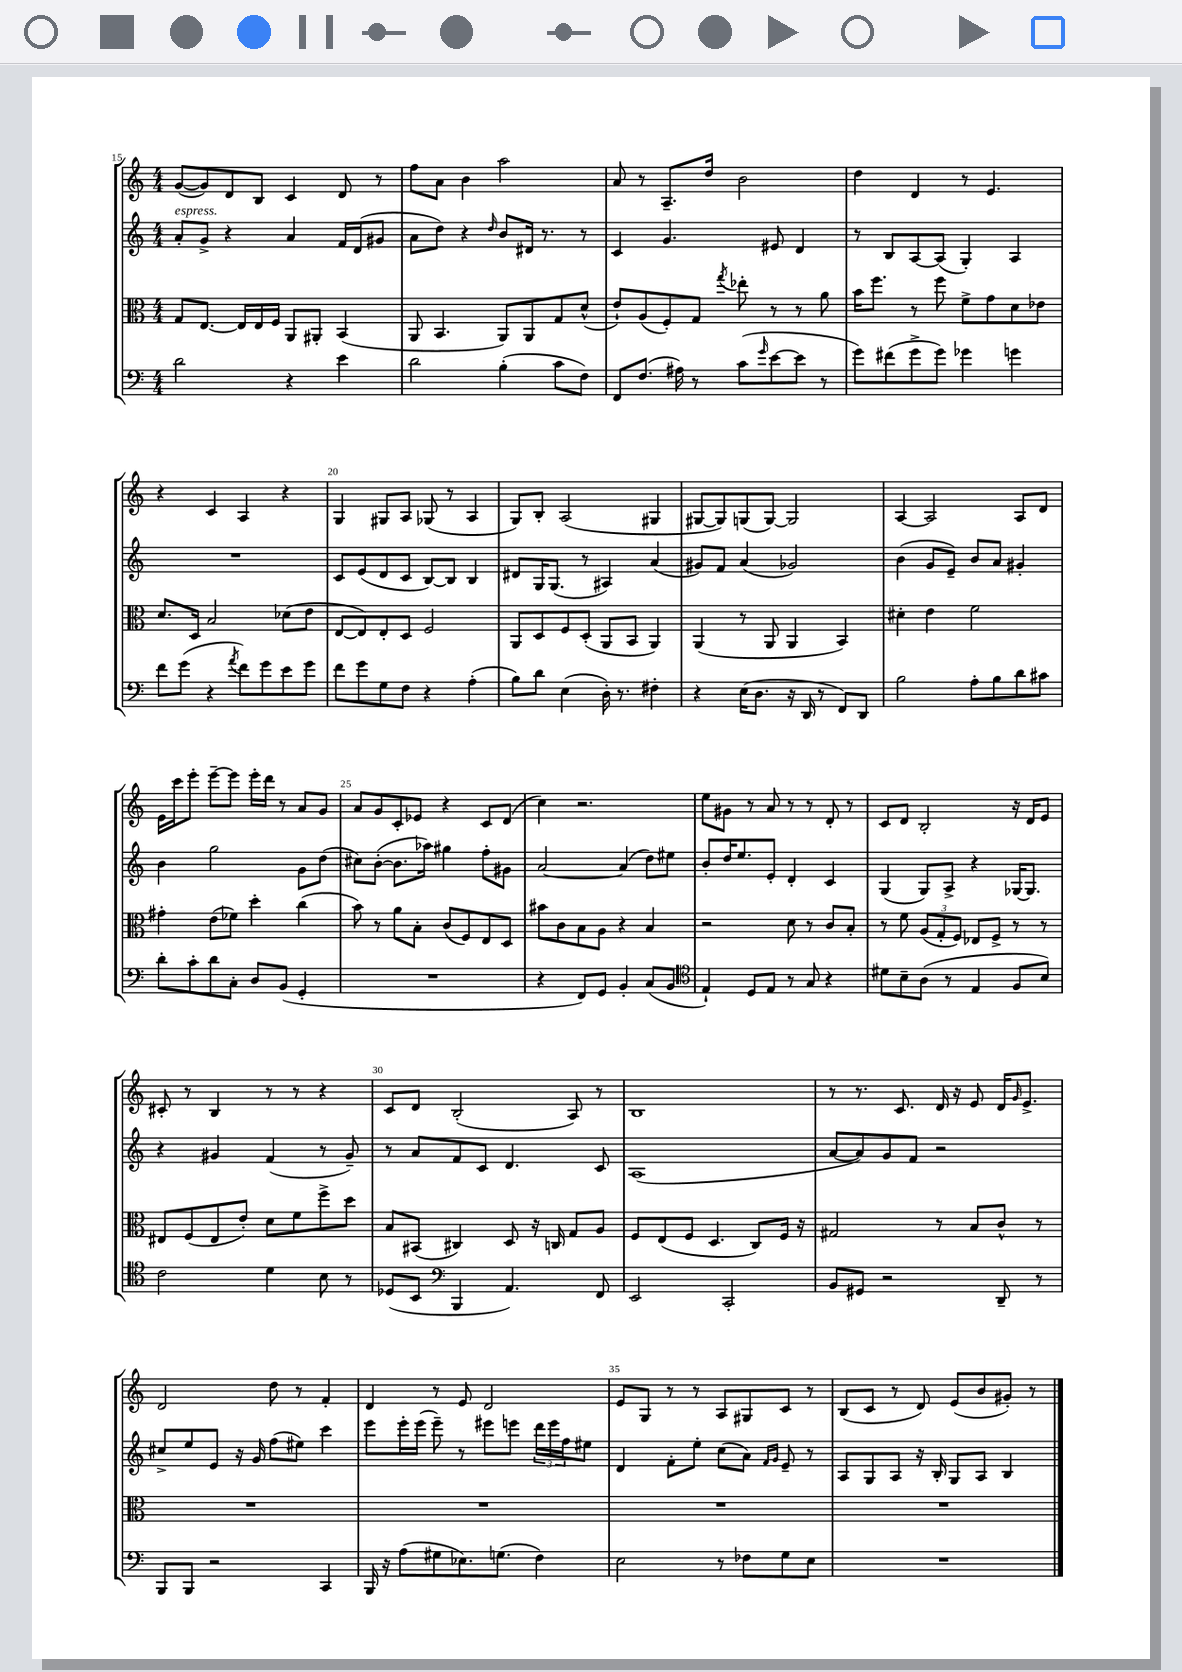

**kern	**kern	**kern	**kern
*part4	*part3	*part2	*part1
*staff4	*staff3	*staff2	*staff1
*clefF4	*clefC3	*clefG2	*clefG2
*k[]	*k[]	*k[]	*k[]
*M4/4	*M4/4	*M4/4	*M4/4
=15	=15	=15	=15
!	!	!LO:TX:a:i:t=espress.	!
2d\	8G/L	8a'/L	([8g/L
.	[8.E/J	8g^/J	8g/])
.	.	4r	8d/
.	16E/LL]	.	.
.	16E/	.	8B/J
.	16F/JJ	.	.
4r	8AA/L	4a/	4c/
.	8AA#X'/J	.	.
4e\	(4BB/	16f/LL	8d/
.	.	(16d/J	.
.	.	8g#X/J	8r
=16	=16	=16	=16
2d\	8AA/	8a\L	8ff\L
.	4.BB/	8dd\J)	8a\J
.	.	4r	4b\
.	.	16qqdd/	.
(4B'\	8AA/L)	8b/L	2aa\
.	8AA/	16d#X/Jk	.
.	.	8.r	.
8c\L	8G/	.	.
8F\J)	(8d^^/J	8r	.
=17	=17	=17	=17
8FF/L	8e`/L)	4c/	8a/
(8.F/J	(8A/	.	8r
.	8F'/)	4.g/	8.A~/L
16A#X\)	.	.	.
8r	8G/J	.	.
.	.	.	16dd/Jk
.	8qgg/	.	.
(8c\L	8ee-X'\	.	2b\
16qqg/	.	.	.
[8e\	8r	8e#X/	.
8e\J]	8r	4d/	.
8r	8a\	.	.
=18	=18	=18	=18
8g\L)	16b\KL	8r	4dd\
.	8.ff\J	.	.
(8f#X\	.	8B/L	.
8g^\	8r	[8A/	4d/
8g\J)	8ff\	(8A/J]	.
4g-X\	8f^\L	4G'/)	8r
.	8g\	.	4.e/
4gn\	8d\	4A/	.
.	8e-X\J	.	.
!!LO:LB:g=z
=19	=19	=19	=19
8f\L	8.d/L	1r	4r
(8g\J	.	.	.
.	16D/Jk	.	.
4r	2B/	.	4c/
8qa/	.	.	.
8f\L)	.	.	4A/
8g\	.	.	.
8e\	(8d-X\L	.	4r
8g\J	8e\J	.	.
=20	=20	=20	=20
8f\L	[8E/L	8c/L	4G/
8g\	8E/])	(8e/	.
8G\	8E'/	8d/	8G#X/L
8F\J	8D/J	8c/J	8A/J
4r	2F/	[8B/L)	(8G-X/
.	.	8B/J]	8r
(4A'\	.	4B/	4A/
=21	=21	=21	=21
8B\L)	8AA/L	8d#X/L	8G/L)
8d\J	8D/	16G/K	8B'/J
.	.	(8.G/J	.
(4E\	8F/	.	(2A/
.	(8D'/J	8r	.
16D'\)	8AA/L	4A#X/)	.
8.r	.	.	.
.	8BB/J	.	.
4F#X'\	4AA/)	(4a/	4G#X/
=22	=22	=22	=22
4r	(4AA/	8g#X/L)	[8G#X/L
.	.	8f/J	8G#/])
(16E\KL	8r	(4a/	(8Gn/
8.D\J	.	.	.
.	8AA/	.	[8G/J)
16r	4AA/	2g-X/)	2G/]
16DD/	.	.	.
8r	.	.	.
8FF/L)	4BB/)	.	.
8DD/J	.	.	.
=23	=23	=23	=23
2B\	4d#X'\	(4b\	[4A/
.	4e\	8g/L	2A/]
.	.	8e~/J)	.
8A'\L	2f\	8b/L	.
8B\	.	8a/J	.
8d\	.	4g#X'/	8A/L
8c#X\J	.	.	8d/J
!!LO:LB:g=z
=24	=24	=24	=24
8d'\L	4g#X'\	4b\	16e\LL
.	.	.	16ccc\J
8c'\	.	.	8eee'\J
8d\	(8e\L	2gg\	[8eee~\L
8C'\J	8f-X\J)	.	8eee\J]
8D/L	4dd'\	.	16eee'\LL
.	.	.	16ddd\JJ
(8BB/J	.	.	8r
4GG'/	(4cc\	8g\L	8a/L
.	.	(8dd\J	8g/J
=25	=25	=25	=25
1r	8b\)	8cc#X\L)	8a/L
.	8r	([8b'\J	8g/
.	8a\L	8.b\L]	8c'/
.	8B'\J	.	8e-X/J
.	.	16aa-X\Jk)	.
.	(8c/L	4gg#X\	4r
.	8F/)	.	.
.	8E/	8ff'\L	8c/L
.	8D/J	8g#X\J	(8d/J
=26	=26	=26	=26
4r	8b#X\L	[2a/	4cc\)
.	8c\	.	.
8FF/L)	8B\	.	2.r
8GG/J	8A\J	.	.
4BB'/	4r	(4a/]	.
(8C/L	4B/	8dd\L)	.
8BB/J	.	8ee#X\J	.
=27	=27	=27	=27
*clefC4	*	*	*
4E`/)	2r	8b'/L	8ee\L
.	.	16dd/K	8g#X\J
.	.	8.ee/	.
8D/L	.	.	8r
8E/J	.	8e'/J	8a/
8r	8d\	4d'/	8r
8G/	8r	.	8r
4r	8c/L	4c/	8d'/
.	8B'/J	.	8r
=28	=28	=28	=28
8d#X\L	8r	(4G/	8c/L
8B~\	8f\	.	8d/J
(8A\J	(12A/L	8G/L)	2B'/
.	12G'/	.	.
8r	.	8A^/J	.
.	12F/J)	.	.
4E/	8E-X/L	4r	.
.	8F^/J	.	.
8F/L	8r	[16G-X/KL	16r
.	.	8.G-/J]	16d/KL
8B/J)	8r	.	8e/J
!!LO:LB:g=z
=29	=29	=29	=29
2c\	8E#X/L	4r	8c#X'/
.	(8F/	.	8r
.	8E#/	4g#X/	4B/
.	8e'/J)	.	.
4d\	8d\L	(4f/	8r
.	8f\	.	8r
8B\	8ff^\	8r	4r
8r	8dd\J	8g#~/)	.
=30	=30	=30	=30
(8D-X/L	8B/L	8r	8c/L
8BB/J	(8BB#X/J	8a/L	8d/J
*clefF4	*	*	*
4BBB/	4C#X/)	8f/	(2B'/
.	.	8c/J	.
4.AA/)	8D/	4.d/	.
.	16r	.	.
.	16Cn/	.	.
.	8G/L	.	8A/)
8FF/	8A/J	8c/	8r
=31	=31	=31	=31
2EE/	8F/L	(1A	1B
.	(8E/	.	.
.	8F/J	.	.
.	4.D/	.	.
2CC'/	.	.	.
.	8C/L)	.	.
.	16F/Jk	.	.
.	16r	.	.
=32	=32	=32	=32
8BB/L	2G#X/	[8a/L	8r
8GG#X/J	.	8a/])	8.r
2r	.	8g/	.
.	.	.	8.c/
.	.	8f/J	.
.	8r	2r	16d/
.	.	.	16r
.	8B/L	.	8e/
8DD~/	8c^^/J	.	16d/KL
.	.	.	16qqg/
.	.	.	8.e^/J
8r	8r	.	.
!!LO:LB:g=z
=33	=33	=33	=33
8BBB/L	1r	8cc#X^/L	2d/
8BBB/J	.	8ee/	.
2r	.	8e/J	.
.	.	16r	.
.	.	16g/	.
.	.	(8ff\L	8dd\
.	.	8ee#X\J)	8r
4CC/	.	4ccc\	4f'/
=34	=34	=34	=34
16BBB/	1r	8eee\L	4d/
16r	.	.	.
(8A\L	.	16eee'\L	.
.	.	(16eee\JJ	.
8G#X\	.	8eee~\)	8r
8.E-X\)	.	8r	8e/
.	.	8eee#X\L	2d/
(8.Gn\J	.	.	.
.	.	8eeen\J	.
4F\)	.	24ddd\LL	.
.	.	24eee\	.
.	.	24ff\J	.
.	.	8ee#X\J	.
=35	=35	=35	=35
2E\	1r	4d/	8e/L
.	.	.	8G/J
.	.	8f'\L	8r
.	.	8ee'\J	8r
8r	.	(8cc\L	8A/L
8F-X\L	.	8a\J)	8G#X/
.	.	16qqf/LL	.
.	.	16qqg/JJ	.
8G\	.	8e~/	8c/J
8E\J	.	8r	8r
=36	=36	=36	=36
1r	1r	8A/L	(8B/L
.	.	8G/	8c/J
.	.	8A/J	8r
.	.	16r	8d/)
.	.	16B'/	.
.	.	8G/L	(8e/L
.	.	8A/J	8b/
.	.	4B/	8g#X'/J)
.	.	.	8r
==	==	==	==
*-	*-	*-	*-
